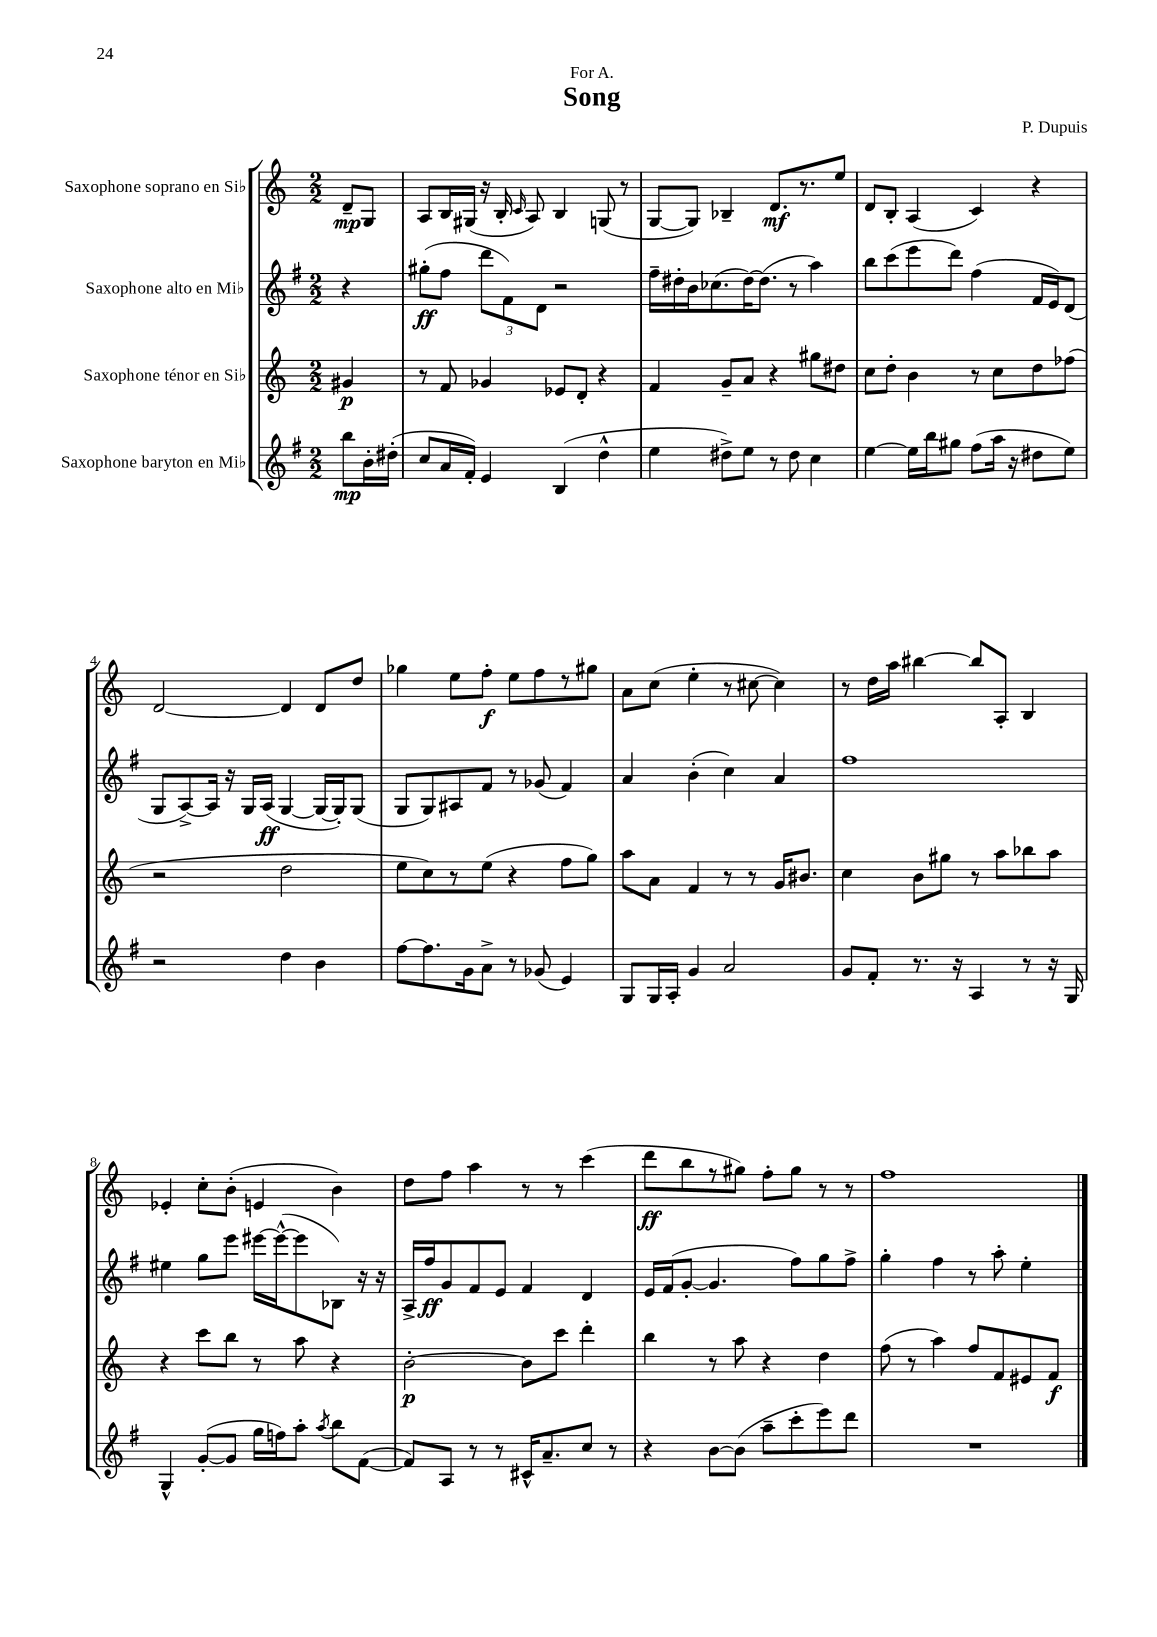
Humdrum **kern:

**kern	**dynam	**kern	**dynam	**kern	**dynam	**kern	**dynam
*part4	*part4	*part3	*part3	*part2	*part2	*part1	*part1
*staff4	*staff4	*staff3	*staff3	*staff2	*staff2	*staff1	*staff1
*I"Saxophone baryton en Mi♭	*	*I"Saxophone ténor en Si♭	*	*I"Saxophone alto en Mi♭	*	*I"Saxophone soprano en Si♭	*
*clefG2	*	*clefG2	*	*clefG2	*	*clefG2	*
*k[f#]	*	*k[]	*	*k[f#]	*	*k[]	*
*M2/2	*	*M2/2	*	*M2/2	*	*M2/2	*
=	=	=	=	=	=	=	=
8bb\L	mp	4g#X/	p	4r	.	8d~/L	mp
16b'\L	.	.	.	.	.	8G/J	.
(16dd#X'\JJ	.	.	.	.	.	.	.
=1	=1	=1	=1	=1	=1	=1	=1
8cc/L	.	8r	.	(8gg#X'\L	ff	8A/L	.
16a/L	.	8f/	.	8ff#\J	.	16B/L	.
16f#'/JJ)	.	.	.	.	.	(16G#X/JJ	.
4e/	.	4g-X/	.	12ddd\L	.	16r	.
.	.	.	.	.	.	16B'/	.
.	.	.	.	12f#\)	.	.	.
.	.	.	.	.	.	16qqc/	.
.	.	.	.	.	.	8A/)	.
.	.	.	.	12d\J	.	.	.
(4B/	.	8e-X/L	.	2r	.	4B/	.
.	.	8d'/J	.	.	.	.	.
4dd^^\	.	4r	.	.	.	(8Gn/	.
.	.	.	.	.	.	8r	.
=2	=2	=2	=2	=2	=2	=2	=2
4ee\	.	4f/	.	16ff#~\LL	.	[8G/L	.
.	.	.	.	16dd#X'\	.	.	.
.	.	.	.	16b\J	.	8G/J])	.
.	.	.	.	(8.cc-X\	.	.	.
8dd#X^\L)	.	8g~/L	.	.	.	4B-X~/	.
8ee\J	.	8a/J	.	[16dd#\K)	.	.	.
.	.	.	.	(8.dd#\J]	.	.	.
8r	.	4r	.	.	.	8.d/L	mf
8dd#\	.	.	.	8r	.	.	.
.	.	.	.	.	.	8.r	.
4cc\	.	8gg#X\L	.	4aa\)	.	.	.
.	.	8dd#X\J	.	.	.	8ee/J	.
=3	=3	=3	=3	=3	=3	=3	=3
[4ee\	.	8cc\L	.	8bb\L	.	8d/L	.
.	.	8dd'\J	.	(8ccc\	.	8B'/J	.
16ee\LL]	.	4b\	.	8eee\	.	(4A/	.
16bb\J	.	.	.	.	.	.	.
8gg#X\J	.	.	.	8ddd\J)	.	.	.
(8ff#\L	.	8r	.	(4ff#\	.	4c/)	.
16aa\Jk	.	8cc\L	.	.	.	.	.
16r	.	.	.	.	.	.	.
8dd#X\L	.	8dd\	.	16f#/LL	.	4r	.
.	.	.	.	16e/J)	.	.	.
8ee\J)	.	(8ff-X\J	.	(8d/J	.	.	.
!!LO:LB:g=z
=4	=4	=4	=4	=4	=4	=4	=4
2r	.	2r	.	8G/L	.	[2d/	.
.	.	.	.	[8A^/)	.	.	.
.	.	.	.	16A/Jk]	.	.	.
.	.	.	.	16r	.	.	.
.	.	.	.	16G/LL	.	.	.
.	.	.	.	(16A/JJ	ff	.	.
4dd\	.	2dd\	.	[4G/	.	4d/]	.
4b\	.	.	.	16G/LL_	.	8d/L	.
.	.	.	.	16G'/J])	.	.	.
.	.	.	.	(8G/J	.	8dd/J	.
=5	=5	=5	=5	=5	=5	=5	=5
[8ff#\L	.	8ee\L	.	8G/L	.	4gg-X\	.
8.ff#\]	.	8cc\)	.	8G/)	.	.	.
.	.	8r	.	8A#X/	.	8ee\L	.
16g\k	.	.	.	.	.	.	.
8a^\J	.	(8ee\J	.	8f#/J	.	8ff'\J	f
8r	.	4r	.	8r	.	8ee\L	.
(8g-X/	.	.	.	(8g-X/	.	8ff\	.
4e/)	.	8ff\L	.	4f#/)	.	8r	.
.	.	8gg\J)	.	.	.	8gg#X\J	.
=6	=6	=6	=6	=6	=6	=6	=6
8G/L	.	8aa\L	.	4a/	.	8a\L	.
16G/L	.	8a\J	.	.	.	(8cc\J	.
16A'/JJ	.	.	.	.	.	.	.
4g/	.	4f/	.	(4b'\	.	4ee'\	.
2a/	.	8r	.	4cc\)	.	8r	.
.	.	8r	.	.	.	[8cc#X\	.
.	.	16g/KL	.	4a/	.	4cc#\])	.
.	.	8.b#X/J	.	.	.	.	.
=7	=7	=7	=7	=7	=7	=7	=7
8g/L	.	4cc\	.	1ff#	.	8r	.
8f#'/J	.	.	.	.	.	16dd\LL	.
.	.	.	.	.	.	16aa\JJ	.
8.r	.	8b\L	.	.	.	[4bb#X\	.
.	.	8gg#X\J	.	.	.	.	.
16r	.	.	.	.	.	.	.
4A/	.	8r	.	.	.	8bb#/L]	.
.	.	8aa\L	.	.	.	8A'/J	.
8r	.	8bb-X\	.	.	.	4B/	.
16r	.	8aa\J	.	.	.	.	.
16G/	.	.	.	.	.	.	.
!!LO:LB:g=z
=8	=8	=8	=8	=8	=8	=8	=8
4G^^/	.	4r	.	4ee#X\	.	4e-X'/	.
([8g'/L	.	8ccc\L	.	8gg\L	.	8cc'\L	.
8g/J]	.	8bb\J	.	8eee\J	.	(8b'\J	.
16gg\LL	.	8r	.	[16eee#X\LL	.	4en/	.
16ffn\J)	.	.	.	(16eee#^^\J_	.	.	.
8aa'\J	.	8aa\	.	8eee#\]	.	.	.
8qaa/	.	.	.	.	.	.	.
8bb\L	.	4r	.	8B-X\J)	.	4b\)	.
([8f#\J	.	.	.	16r	.	.	.
.	.	.	.	16r	.	.	.
=9	=9	=9	=9	=9	=9	=9	=9
8f#/L])	.	[2b'\	p	16A^/LL	.	8dd\L	.
.	.	.	.	16ff#/J	ff	.	.
8A/J	.	.	.	8g/	.	8ff\J	.
8r	.	.	.	8f#/	.	4aa\	.
8r	.	.	.	8e/J	.	.	.
16c#X^^/KL	.	8b\L]	.	4f#/	.	8r	.
8.a~/	.	.	.	.	.	.	.
.	.	8ccc\J	.	.	.	8r	.
8cc/J	.	4ddd'\	.	4d/	.	(4ccc\	.
8r	.	.	.	.	.	.	.
=10	=10	=10	=10	=10	=10	=10	=10
4r	.	4bb\	.	16e/LL	.	8ddd\L	ff
.	.	.	.	(16f#/J	.	.	.
.	.	.	.	[8g'/J	.	8bb\	.
[8b\L	.	8r	.	4.g/]	.	8r	.
(8b\J]	.	8aa\	.	.	.	8gg#X\J)	.
8aa~\L	.	4r	.	.	.	8ff'\L	.
8ccc'\	.	.	.	8ff#\L)	.	8gg#\J	.
8eee\)	.	4dd\	.	8gg\	.	8r	.
8ddd\J	.	.	.	8ff#^\J	.	8r	.
=11	=11	=11	=11	=11	=11	=11	=11
1r	.	(8ff\	.	4gg'\	.	1ff	.
.	.	8r	.	.	.	.	.
.	.	4aa\)	.	4ff#\	.	.	.
.	.	8ff/L	.	8r	.	.	.
.	.	8f/	.	8aa'\	.	.	.
.	.	8e#X/	.	4ee'\	.	.	.
.	.	8f/J	f	.	.	.	.
==	==	==	==	==	==	==	==
*-	*-	*-	*-	*-	*-	*-	*-
